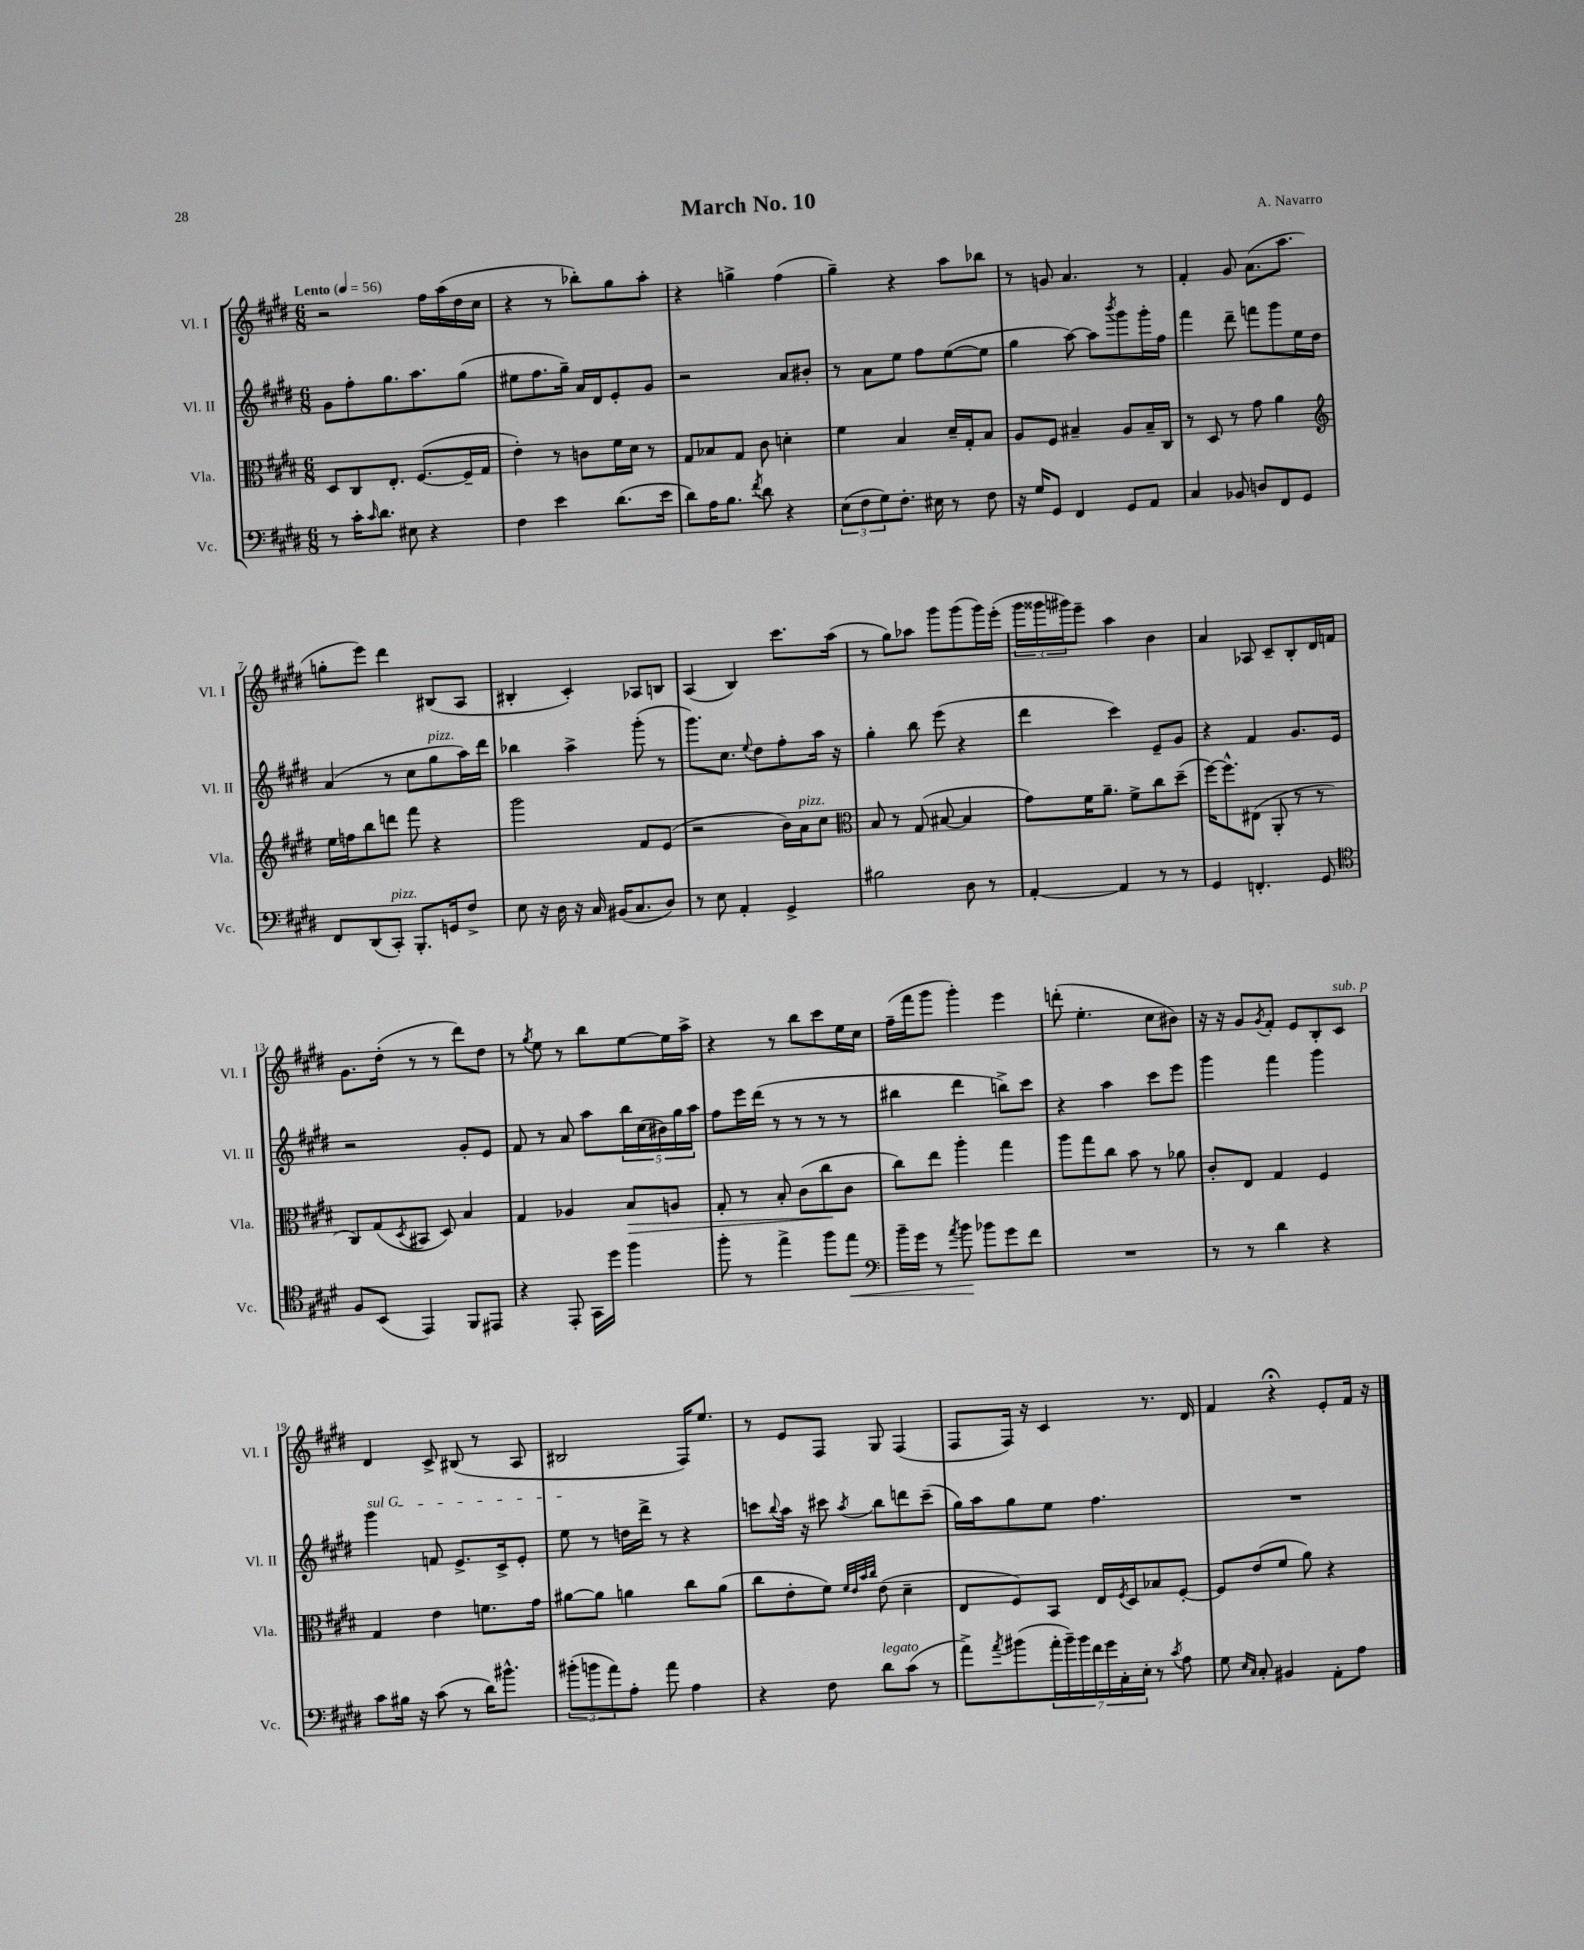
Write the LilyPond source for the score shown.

\header { title = "March No. 10" composer = "A. Navarro" }
<<
\new StaffGroup <<
\new Staff = "s0" \with { instrumentName = "Vl. I" shortInstrumentName = "Vl. I" } {
    \clef treble \key e \major \numericTimeSignature \time 6/8 \tempo "Lento" 4 = 56
    r2 fis''16 a''16( dis''16 cis''16 |
    r4 r8 bes''8-.) gis''8 a''8-. |
    r4 g''4-> fis''4( |
    gis''4--) r4 a''8 bes''8 |
    r8 g'8 a'4. r8 |
    fis'4-. gis'8 a'8.( a''8. |
    g''8-. e'''8) dis'''4 bis8( a8 |
    bis4-. cis'4-.) aes8 b8 |
    a4( b4) cis'''8. a''16( |
    r8 gis''8) aes''8 gis'''8 gis'''8( gis'''16) e'''16-.( |
    \tuplet 3/2 { gis'''16 gisis'''16 gis'''16) } e'''8-- a''4 b'4 |
    a'4 aes8 cis'8-- b8-. dis'16 f'16 |
    gis'8. dis''16-.( r8 r8 dis'''8) dis''8 |
    r8 \acciaccatura { gis''8 } e''8 r8 b''8 e''8~ e''16 a''16-> |
    r4 r8 b''8 cis'''8 e''16 cis''16 |
    fis''16--( fis'''16 gis'''8 gis'''4-.) e'''4 |
    d'''8-.( e''4.-. cis''8 bis'8) |
    r16 r16 gis'8 \acciaccatura { gis'8 } fis'8-. e'8 b8-. cis'8^\markup { \italic "sub. p" } |
    dis'4 cis'8-> bis8( r8 a8 |
    bis2 fis16) e''8. |
    r8 e'8 fis8 gis8 fis4( |
    fis8 fis16) r16 cis'4 r8. dis'16 |
    fis'4 r4\fermata e'8-. fis'16 r16 \bar "|." |
}
\new Staff = "s1" \with { instrumentName = "Vl. II" shortInstrumentName = "Vl. II" } {
    \clef treble \key e \major \numericTimeSignature \time 6/8
    gis'8 fis''8-. gis''8. a''8. gis''8( |
    eis''8 fis''8. gis''16--) a'16 dis'16 e'8-. gis'8 |
    r2 a'8 bis'8-. |
    r8 a'8 e''8 fis''8 e''8~( e''8 |
    gis''4 a''8~) a''8 \acciaccatura { b'''8 } gis'''8 gis'''16-. fis''16 |
    fis'''4 dis'''8-- f'''8 gis'''8 e''16 dis''16 |
    a'4( r8 cis''8 gis''8^\markup { \italic "pizz." } a''16) dis'''16 |
    bes''4 a''4-> gis'''8-.( r8 |
    gis'''8.) cis''8. \appoggiatura { e''8 } dis''8 fis''8-. a''16 r16 |
    gis''4-. b''8 e'''8( r4 |
    dis'''4 cis'''4) e'8-- gis'8 |
    r4 fis'4 gis'8. e'16 |
    r2 gis'8-. e'8 |
    fis'8 r8 a'8 a''8 \tuplet 5/4 { b''16 cis''16( bis'16) gis''16 a''16 } |
    fis''8 e'''16 dis'''16( r8 r8 r8 r8 |
    bis''4 dis'''4 b''8->) cis'''8 |
    r4 a''4 cis'''8 e'''8 |
    gis'''4 fis'''4 gis'''4 |
    \once \override TextSpanner.bound-details.left.text = \markup { \italic "sul G" } gis'''4\startTextSpan f'8 e'8.-> cis'16-> e'8-. |
    e''8\stopTextSpan r8 d''16 dis'''16-> r8 r4 |
    c'''8 \appoggiatura { b''8 } a''16 r16 cis'''8 \acciaccatura { a''8 } b''8 d'''8 cis'''8--( |
    gis''16) a''16 gis''8 e''8 fis''4. |
    R2. \bar "|." |
}
\new Staff = "s2" \with { instrumentName = "Vla." shortInstrumentName = "Vla." } {
    \clef alto \key e \major \numericTimeSignature \time 6/8
    dis8 cis8 e8.-. fis8.~( fis16-- gis16 |
    e'4-.) r8 c'8 fis'16 dis'16 r8 |
    gis8 bes8 gis8 cis'8 d'4-. |
    fis'4 b4 dis'16-- gis16-. b8 |
    a8 fis8 bis4-- a8 bis16-- cis16 |
    r8 dis8 r8 gis'8 a'4 |
    \clef treble e''16 f''16 b''8 d'''8 fis'''8 r4 |
    gis'''2 fis'8 e'8( |
    r2 b'16) a'16^\markup { \italic "pizz." } cis''8 |
    \clef alto b8 r8 gis8( bis8~ bis4 |
    gis'8) fis'16 a'8.-- fis'8-> cis''8 dis''8--( |
    fis''16~) fis''8.-^ eis8( a,8-. r8 r8 |
    cis8) gis8( \acciaccatura { dis8 } bis,8 dis8) b4 |
    gis4 aes4 b8\> a8 |
    gis8-. r8 b8-. cis'8( cis''8\! cis'8 |
    cis''8) e''8 a''4-. gis''4 |
    a''8 gis''8 cis''8 b'8 r8 aes'8 |
    cis'8-. e8 gis4 fis4 |
    gis4 e'4 f'8. gis'16 |
    ais'8~ ais'8 a'4 cis''8 a'8( |
    cis''8 e'8-. fis'8) \grace { fis'32 e'32 b'32 cis''32 } e'8( dis'4-- |
    e8 fis8) b,8 e16 \acciaccatura { fis8 } dis16 bes8 fis8~-. |
    fis8 e'8( fis'8 a'8) r4 \bar "|." |
}
\new Staff = "s3" \with { instrumentName = "Vc." shortInstrumentName = "Vc." } {
    \clef bass \key e \major \numericTimeSignature \time 6/8
    r8 cis'16-. \grace { cis'16 } dis'8. eis8 r4 |
    fis4 e'4 dis'8.( e'16 |
    dis'8) a16 b8. \acciaccatura { fis'8 } dis'8 r4 |
    \tuplet 3/2 { e8( fis8 gis8) } fis8.-. eis16 r8 fis8 |
    r16 gis16 gis,8 fis,4 gis,8 a,8 |
    cis4 bes,8 d8 fis,8 gis,8 |
    fis,8 dis,8( cis,8-.^\markup { \italic "pizz." }) b,,8.-. g,16 fis8-> |
    e8 r16 dis16 r16 cis16 bis,16( cis8. dis8) |
    r8 e8 a,4-. gis,4-> |
    bis2 dis8 r8 |
    a,4~-. a,4 r8 r8 |
    gis,4 f,4.-. gis,8 |
    \clef tenor fis8 b,8( e,4) fis,8 eis,8 |
    r4 e,8-. gis,16 dis''16 fis''4 |
    fis''8-. r8 e''4-> fis''8 e''8\< |
    \clef bass b'16-- gis'16 r8 \acciaccatura { a'8 } b'8\! bes'8 gis'8 fis'8 |
    R2. |
    r8 r8 dis'4 r4 |
    cis'8 bis16 r16 cis'8( r8 dis'16) bis'8.-^ |
    \tuplet 3/2 { bis'8-.( b'8 a'8) } a8-. a'8 a4 |
    r4 fis8 dis'8^\markup { \italic "legato" } cis'8( r8 |
    a'8->) \acciaccatura { a'8 } bis'8( \tuplet 7/4 { a'16-. bis'16--) bis'16 fis'16 gis'16 cis16-. e16-. } r8 \acciaccatura { cis'8 } a8 |
    gis8 \grace { e16 cis16 } cis8-. bis,4 a,8-. a8 \bar "|." |
}
>>
>>
